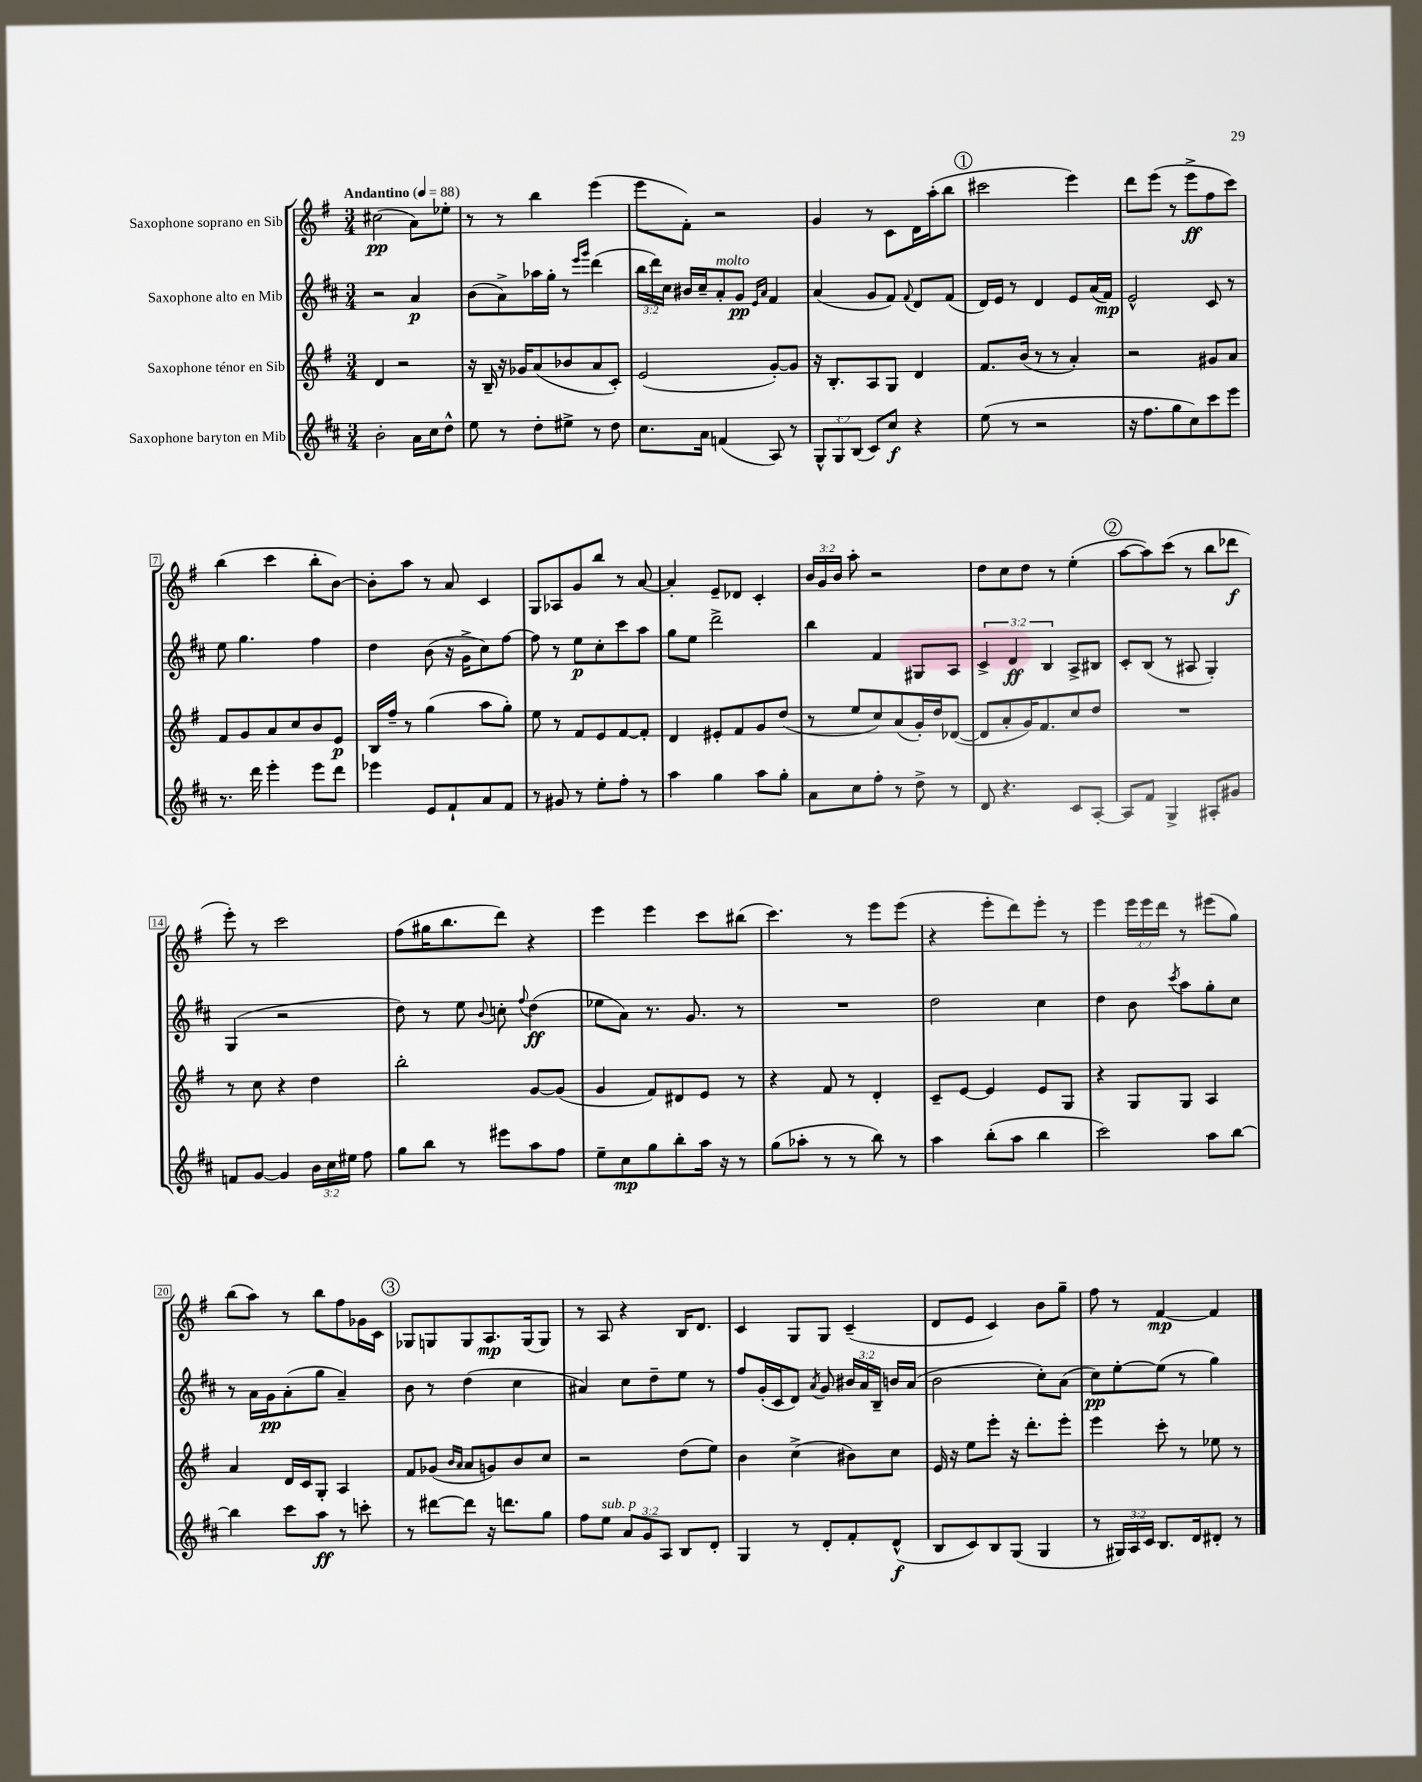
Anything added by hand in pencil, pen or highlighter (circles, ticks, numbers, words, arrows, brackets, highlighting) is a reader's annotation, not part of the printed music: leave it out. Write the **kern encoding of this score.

**kern	**kern	**kern	**kern
*staff4	*staff3	*staff2	*staff1
*clefG2	*clefG2	*clefG2	*clefG2
*k[f#c#]	*k[f#]	*k[f#c#]	*k[f#]
*M3/4	*M3/4	*M3/4	*M3/4
*MM88	*MM88	*MM88	*MM88
2b'	4d	2r	(2cc#
.	2r	.	.
16a	.	4a	8a)
16cc#	.	.	.
8dd^^	.	.	8ee-'
=	=	=	=
8ee	16r	(8b	8r
.	16B~	.	.
8r	16r	8a^)	8r
.	16g-	.	.
8dd'	(8a	16aa-	4bb
.	.	16gg'	.
8ee#^	8b-	8r	.
.	.	16qqeee	.
.	.	16qqggg	.
8r	8a	(4ddd	(4eee
8dd	8c')	.	.
=	=	=	=
8.cc#	(2e	24bb	8eee
.	.	24ddd)	.
.	.	24cc#	.
.	.	16b#	8f#')
16a	.	16cc#~	.
(4f	.	8a'	2r
.	.	8g	.
.	.	16qqe	.
.	.	16qqa	.
8A)	[8g')	4f#	.
8r	8g]	.	.
=	=	=	=
12G^^	16r	(4a	4g
.	8.B'	.	.
12G	.	.	.
(12B	.	.	.
8c#)	8A	8g	8r
8cc#	8G	8f#)	8c
.	.	8qqf#	.
4r	4d	8d	16d
.	.	.	(16aa'
.	.	(8f#	8bb
=	=	=	=
(8ee	8.f#	16d)	2ccc#
.	.	16e	.
8r	.	8r	.
.	(16b	.	.
2r	8r	4d	.
.	8r	.	.
.	4a')	8e	4eee)
.	.	(16a	.
.	.	16f#)	.
=	=	=	=
16r	2r	2e^^	8ddd
8.ff#	.	.	.
.	.	.	(8eee
8gg	.	.	8r
8cc#)	.	.	8eee^
8ccc#	8g#	8c#	8ff#
8eee	8a	8r	8ccc)
=	=	=	=
8.r	8f#	8ee	(4bb
.	8g	4.gg	.
16ddd	.	.	.
4eee'	8a	.	4ccc
.	8cc	.	.
8eee	8b	4ff#	8bb'
8ddd	8e	.	[8b)
=	=	=	=
4eee-	16B	4dd	8b']
.	16ff#~	.	.
.	8r	.	8aa
8e	(4gg	(8b	8r
8f#`	.	16r	8a
.	.	16g^	.
8a	8aa	8cc#)	4c
8f#	8gg')	[8ff#	.
=	=	=	=
8r	8ee	8ff#]	8G
8g#	8r	8r	8A-
8r	8f#	8ee	8g
8ee'	8e	8cc#'	8bb
8ff#'	[8f#	8ccc#	8r
8r	8f#']	8aa	[8a
=	=	=	=
4aa	4d	8gg	4a']
.	.	8ee	.
4gg	8e#'	2ddd^	8e~
.	8f#	.	8d-
8aa	8g	.	4c'
8gg'	(8dd	.	.
=	=	=	=
8a	8r	4bb	24b
.	.	.	24g
.	.	.	24b
8cc#	8ee	.	8aa'
8ff#'	8cc)	4f#	2r
8r	(8a	.	.
8dd^	16g')	8G#	.
.	16dd	.	.
8r	([8d-	8A	.
=	=	=	=
8d	8d-]	6c#^	8dd
4.r	8a'	.	8cc
.	.	6d	.
.	16g)	.	8dd
.	8.f#	.	.
.	.	6B	.
.	.	.	8r
8c#	8cc	8A^	(4ee'
[8A'	8dd	8B#	.
=	=	=	=
8A]	2.r	8c#'	[8aa
8f#	.	(8B	8aa])
4G^	.	8r	(8ccc
.	.	8A#	8r
8A#'	.	4G')	8bb
8g#	.	.	8ddd-
=	=	=	=
8f	8r	(4G	8eee')
[8g	8cc	.	8r
4g]	4r	2r	2ccc
24b	4dd	.	.
24cc#	.	.	.
24ee#	.	.	.
8ff#	.	.	.
=	=	=	=
8gg	2bb'	8dd)	(8ff#
8bb	.	8r	16gg#
.	.	.	8.bb
8r	.	8ee	.
.	.	8qqb	.
8eee#	.	8cc'	8ddd)
.	.	8qqff#	.
8aa	[8g	(4dd	4r
8ff#	(8g]	.	.
=	=	=	=
8ee~	4g	8ee-	4eee
8cc#	.	8a)	.
8gg	8f#)	8.r	4eee
8bb'	8d#	.	.
.	.	8.g	.
16aa	8e	.	8ccc
16r	.	.	.
8r	8r	8r	(8bb#
=	=	=	=
(8gg	4r	2.r	4.ccc)
8aa-'	.	.	.
8r	8f#	.	.
8r	8r	.	8r
8bb)	4d'	.	8eee
8r	.	.	(8eee
=	=	=	=
4aa	8c~	2dd	4r
.	[8e	.	.
(8bb'	4e]	.	8eee'
8aa	.	.	8ddd)
4bb	8e	4cc#	8eee'
.	8G	.	8r
=	=	=	=
2ccc#)	4r	4dd	4eee
.	8G	8b	24eee
.	.	.	24eee
.	.	.	24ddd
.	.	8qccc#	.
.	8G	8aa	8r
8aa	4A	8gg'	(8eee#
[8bb	.	8cc#	8gg)
=	=	=	=
4bb]	4a	8r	(8bb
.	.	16a	8aa)
.	.	16g	.
8ccc#	16d	(8a'	8r
.	16c	.	.
8aa	8G'	8gg	8bb
8r	4A	4a~)	8ff#
8ccc'	.	.	16g-
.	.	.	16c
=	=	=	=
8r	8f#	8b	8G-
[8ddd#	(8g-	8r	8G
.	16qqb	.	.
.	16qqa	.	.
8ddd#]	8a	(4dd	8G
16r	8g)	.	8.A
8.ddd	.	.	.
.	8b	4cc#	.
.	.	.	(16G
8gg	8cc	.	8G)
=	=	=	=
8ff#	2r	4a#)	8r
8ee	.	.	8A
12a	.	8cc#	4r
12g	.	.	.
.	.	8dd~	.
12A	.	.	.
8B	(8dd	8ee	16B
.	.	.	8.d
8d'	8ee)	8r	.
=	=	=	=
4G	4b	8ff#	4c
.	.	(16g'	.
.	.	16c#	.
8r	(4cc^	8d)	8G
.	.	8qa	.
8d'	.	8g	8G
8f#'	8b#)	24b#	(4c~
.	.	24a	.
.	.	24B~	.
(8d^^	8cc	16b	.
.	.	(16a	.
=	=	=	=
8B	16e	2b	8d
.	16r	.	.
8c#)	8ee	.	8e
8B	8eee'	.	4c)
(8G	16r	.	.
.	8.ddd'	.	.
4G	.	8cc#')	8b
.	8eee'	(8a	8gg~
=	=	=	=
8r	4eee	8cc#)	8ff#
24G#)	.	[8ee'	8r
24A	.	.	.
24c#	.	.	.
8.B	8ccc'	(8ee]	[4f#
.	8r	8r	.
16d	.	.	.
8d#'	8ee-	4gg)	4f#]
8r	8r	.	.
==	==	==	==
*-	*-	*-	*-
